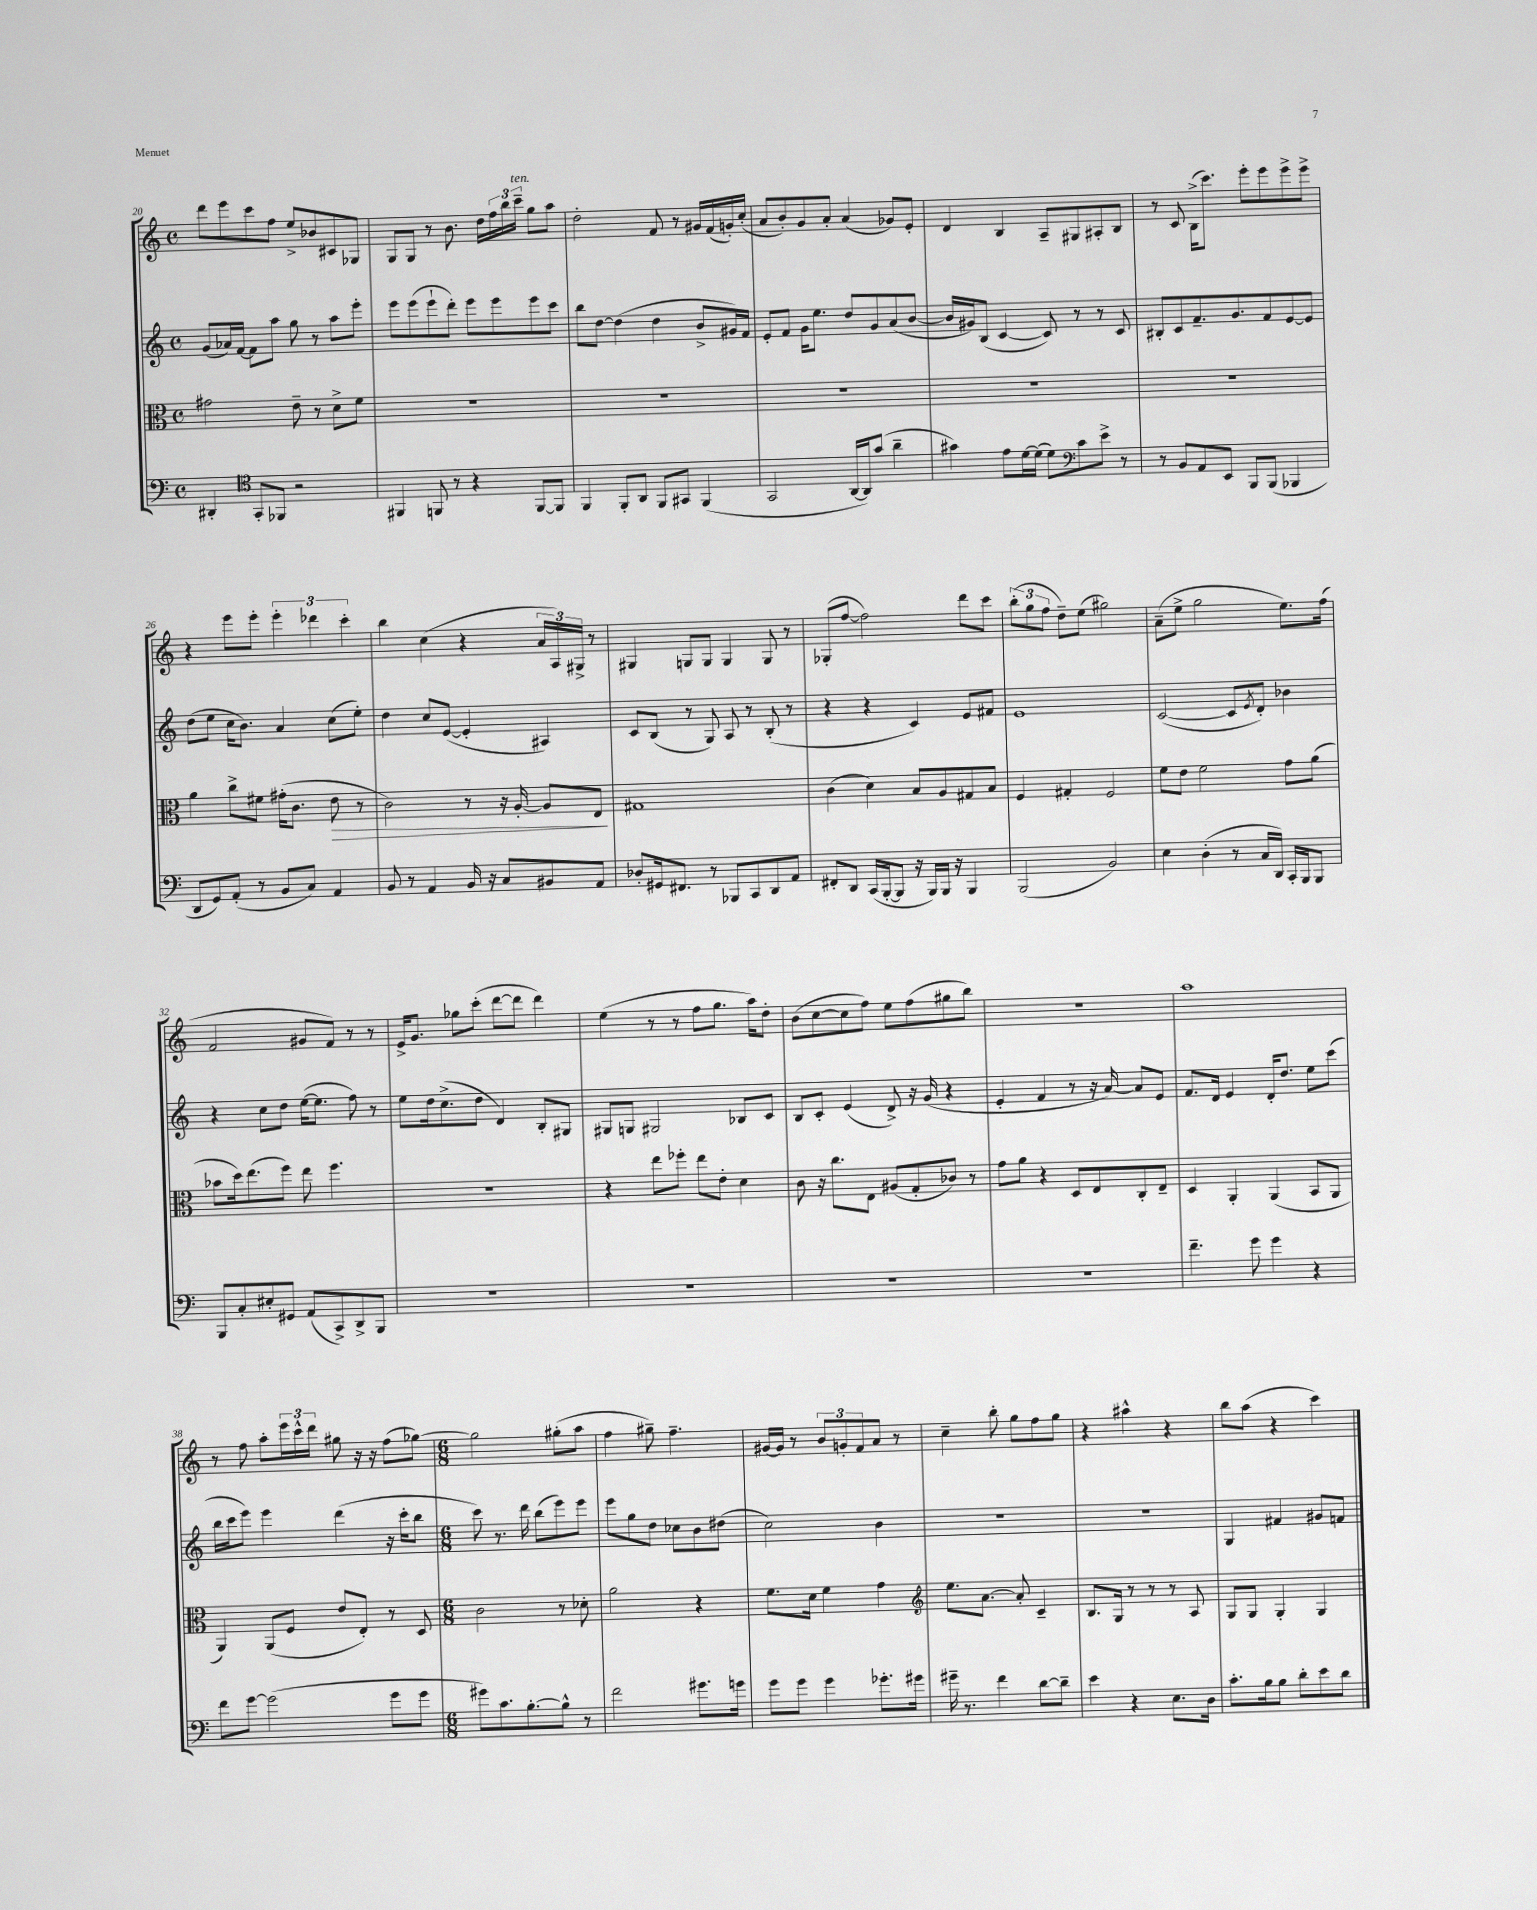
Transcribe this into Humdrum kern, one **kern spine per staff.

**kern	**kern	**kern	**kern
*staff4	*staff3	*staff2	*staff1
*clefF4	*clefC3	*clefG2	*clefG2
*k[]	*k[]	*k[]	*k[]
*M4/4	*M4/4	*M4/4	*M4/4
*met(c)	*met(c)	*met(c)	*met(c)
4DD#'	2g#	(8g	8ddd
.	.	16a-)	8eee
.	.	[16f	.
*clefC4	*	*	*
8GG'	.	8f]	8ccc
8FF-	.	8aa	8ff
2r	8e~	8gg	8ee^
.	8r	8r	8b-
.	8d^	8aa	8c#
.	8f	8eee'	8G-
=	=	=	=
4FF#	1r	8eee	8G
.	.	(8eee	8G
8FF	.	8eee`	8r
8r	.	8ddd')	8.b
4r	.	8eee	.
.	.	.	16dd
.	.	8eee	24ff
.	.	.	24bb
.	.	.	24ccc~
[8FF	.	8eee	8gg
8FF]	.	8ccc	8aa
=	=	=	=
4FF	1r	8bb	2dd'
.	.	[8dd	.
8FF'	.	(4dd]	.
8AA	.	.	.
8FF	.	4dd	8f
8GG#	.	.	8r
(4FF	.	8b^	16g#
.	.	.	(16f
.	.	16g#)	16g')
.	.	16f	(16cc'
=	=	=	=
2GG	1r	8e'	8a
.	.	8f	8b')
.	.	16g	8g
.	.	8.ee	.
.	.	.	8a'
[16AA	.	8dd	(4a
16AA])	.	.	.
(8g	.	8g	.
4a~	.	(8a	8g-)
.	.	[8b	8e'
=	=	=	=
4g#)	1r	16b]	4d
.	.	16g#)	.
.	.	(8B	.
8e	.	[4c	4B
[16d	.	.	.
(16d]	.	.	.
8d)	.	8c])	8A~
8c	.	8r	8G#
8e^	.	8r	8A#'
8r	.	8c	8B
=	=	=	=
*clefF4	*	*	*
8r	1r	8B#'	8r
8BB	.	8c	8c
8AA	.	8.f~	(16B^
.	.	.	8.ccc)
8EE	.	.	.
.	.	8.g	.
8BBB	.	.	8eee'
(8BBB	.	8f	8eee
4BBB-	.	[8e	8eee^
.	.	8e]	8eee^
=	=	=	=
8DD	4a	(8dd	4r
8GG)	.	8ee	.
(8AA'	8cc^	16cc	8eee
.	.	8.b)	.
8r	8f#	.	8eee'
8BB	(16g#'	4a	6eee'
.	8.c	.	.
8C)	.	.	.
.	.	.	6ddd-
4AA	8e	(8cc	.
.	.	.	6ccc'
.	8r	8ee')	.
=	=	=	=
8BB	2c)	4dd	4bb
8r	.	.	.
4AA	.	8cc	(4cc
.	.	([8e	.
16BB	8r	4e']	4r
16r	.	.	.
8C	16r	.	.
.	[16A'	.	.
8BB#	8A]	4A#)	24a
.	.	.	24A)
.	.	.	24G#^
8AA	8E	.	8r
=	=	=	=
8D-'	1G#	8c	4G#
16GG#	.	(8B	.
8.FF#	.	.	.
.	.	8r	8G
8r	.	8G)	8G
8BBB-	.	8A	4G
8CC	.	8r	.
8DD	.	(8B'	8G
8AA	.	8r	8r
=	=	=	=
8FF#'	(4c	4r	(8G-'
8DD	.	.	[8ff
(16CC	4d)	4r	2ff])
[16BBB'	.	.	.
8BBB]	.	.	.
16r	8B	4c)	.
16BBB)	.	.	.
16BBB	8A	.	.
16r	.	.	.
4BBB	8G#	8e	8ddd
.	8B	8f#	8ccc
=	=	=	=
(2BBB	4F	1e	(12bb'
.	.	.	12gg
.	.	.	12ff
.	4G#'	.	8dd~)
.	.	.	(8ee
2BB)	2F	.	2gg#)
=	=	=	=
4E	8f	([2c	(8a~
.	8e	.	8ee^
(4D'	2f	.	2gg
8r	.	8c]	.
.	.	8qe	.
16C	.	8d')	.
16DD)	.	.	.
16CC'	8g	4b-	8.ee)
16BBB	.	.	.
8BBB	(8a	.	.
.	.	.	(16ff
=	=	=	=
8BBB	8b-	4r	2f
8C'	16dd)	.	.
.	(8.ee	.	.
8E#'	.	8cc	.
8GG#	8ff)	8dd	.
(8AA	8ee	([16ee	8g#
.	.	8.ee]	.
8CC^)	4.ff	.	8f)
8DD^	.	8ff)	8r
8BBB	.	8r	8r
=	=	=	=
1r	1r	8ee	16e^
.	.	.	8.g
.	.	16dd	.
.	.	(8.cc^	.
.	.	.	8gg-
.	.	8dd	(8ccc'
.	.	4d)	[8ddd
.	.	.	8ddd]
.	.	8B'	4ddd)
.	.	8G#	.
=	=	=	=
1r	4r	8G#	(4ee
.	.	8G	.
.	8ee	2G#	8r
.	8ff-'	.	8r
.	8ee	.	8ff
.	8e'	.	8.gg
.	4d	8B-	.
.	.	.	16aa)
.	.	8c	8dd'
=	=	=	=
1r	8c	8B	(8b
.	16r	8c'	[8cc
.	8.cc	.	.
.	.	(4e	8cc]
.	8E	.	8ff)
.	(8A#	8d^)	8ee
.	8G'	16r	(8ff
.	.	(16g	.
.	8c-)	4r	8gg#
.	8r	.	8bb)
=	=	=	=
1r	8g	4e'	1r
.	8a	.	.
.	4r	4f	.
.	8D	8r	.
.	8E	16r	.
.	.	[16a)	.
.	8C'	8a]	.
.	8E~	8e	.
=	=	=	=
4.f~	4D	8.f	1aa
.	.	16d	.
.	4AA'	4e	.
8g	.	.	.
4g	(4AA	16d'	.
.	.	8.dd	.
4r	8BB	8ee	.
.	8AA	(8ccc	.
=	=	=	=
8f	4AA)	16bb	8r
.	.	16ccc	.
[8g	.	8eee)	8ff
(2g]	(8AA	4eee	8aa'
.	8F	.	24eee
.	.	.	24ccc^^
.	.	.	24ddd
.	8e	(4ddd	8gg#
.	8E')	.	16r
.	.	.	16r
8g	8r	16r	(8ff
.	.	16ccc'	.
8g	8D	8bb	[8gg-)
=	=	=	=
*M6/8	*M6/8	*M6/8	*M6/8
8g#)	2c	8ccc)	2gg-]
8.c	.	8.r	.
[8.B'	.	16ddd	.
.	.	(8bb	.
8B^^]	8r	8eee)	(8gg#'
8r	8d-'	8eee	8aa
=	=	=	=
2f	2a	8eee	4ff
.	.	8gg	.
.	.	8dd	8gg#~)
.	.	8cc-	4.ff~
8.g#	4r	8b	.
.	.	(8dd#	.
16g	.	.	.
=	=	=	=
8g	8.f	2cc)	[16g#
.	.	.	16g#]
8g	.	.	8r
.	16d	.	.
4g	4f	.	12b
.	.	.	12g'
.	.	.	12f
8.g-'	4g	4b	8a
.	.	.	8r
16g#	.	.	.
=	=	=	=
*	*clefG2	*	*
16g#~	8.ee	2.r	4cc~
8.r	.	.	.
.	[8.a	.	.
4f	.	.	8bb'
.	8a']	.	8gg
[8d	4c~	.	8ff
8d~]	.	.	8gg
=	=	=	=
4e	8.B	2.r	4r
.	16G	.	.
4r	8r	.	4aa#^^
.	8r	.	.
8.E	8r	.	4r
.	8A	.	.
16D	.	.	.
=	=	=	=
8.c'	8G	4G	8bb
.	8G	.	(8aa
16B	.	.	.
8B	4G'	4f#	4r
8d'	.	.	.
8e	4G	8g#	4ccc)
8d	.	8f	.
==	==	==	==
*-	*-	*-	*-
